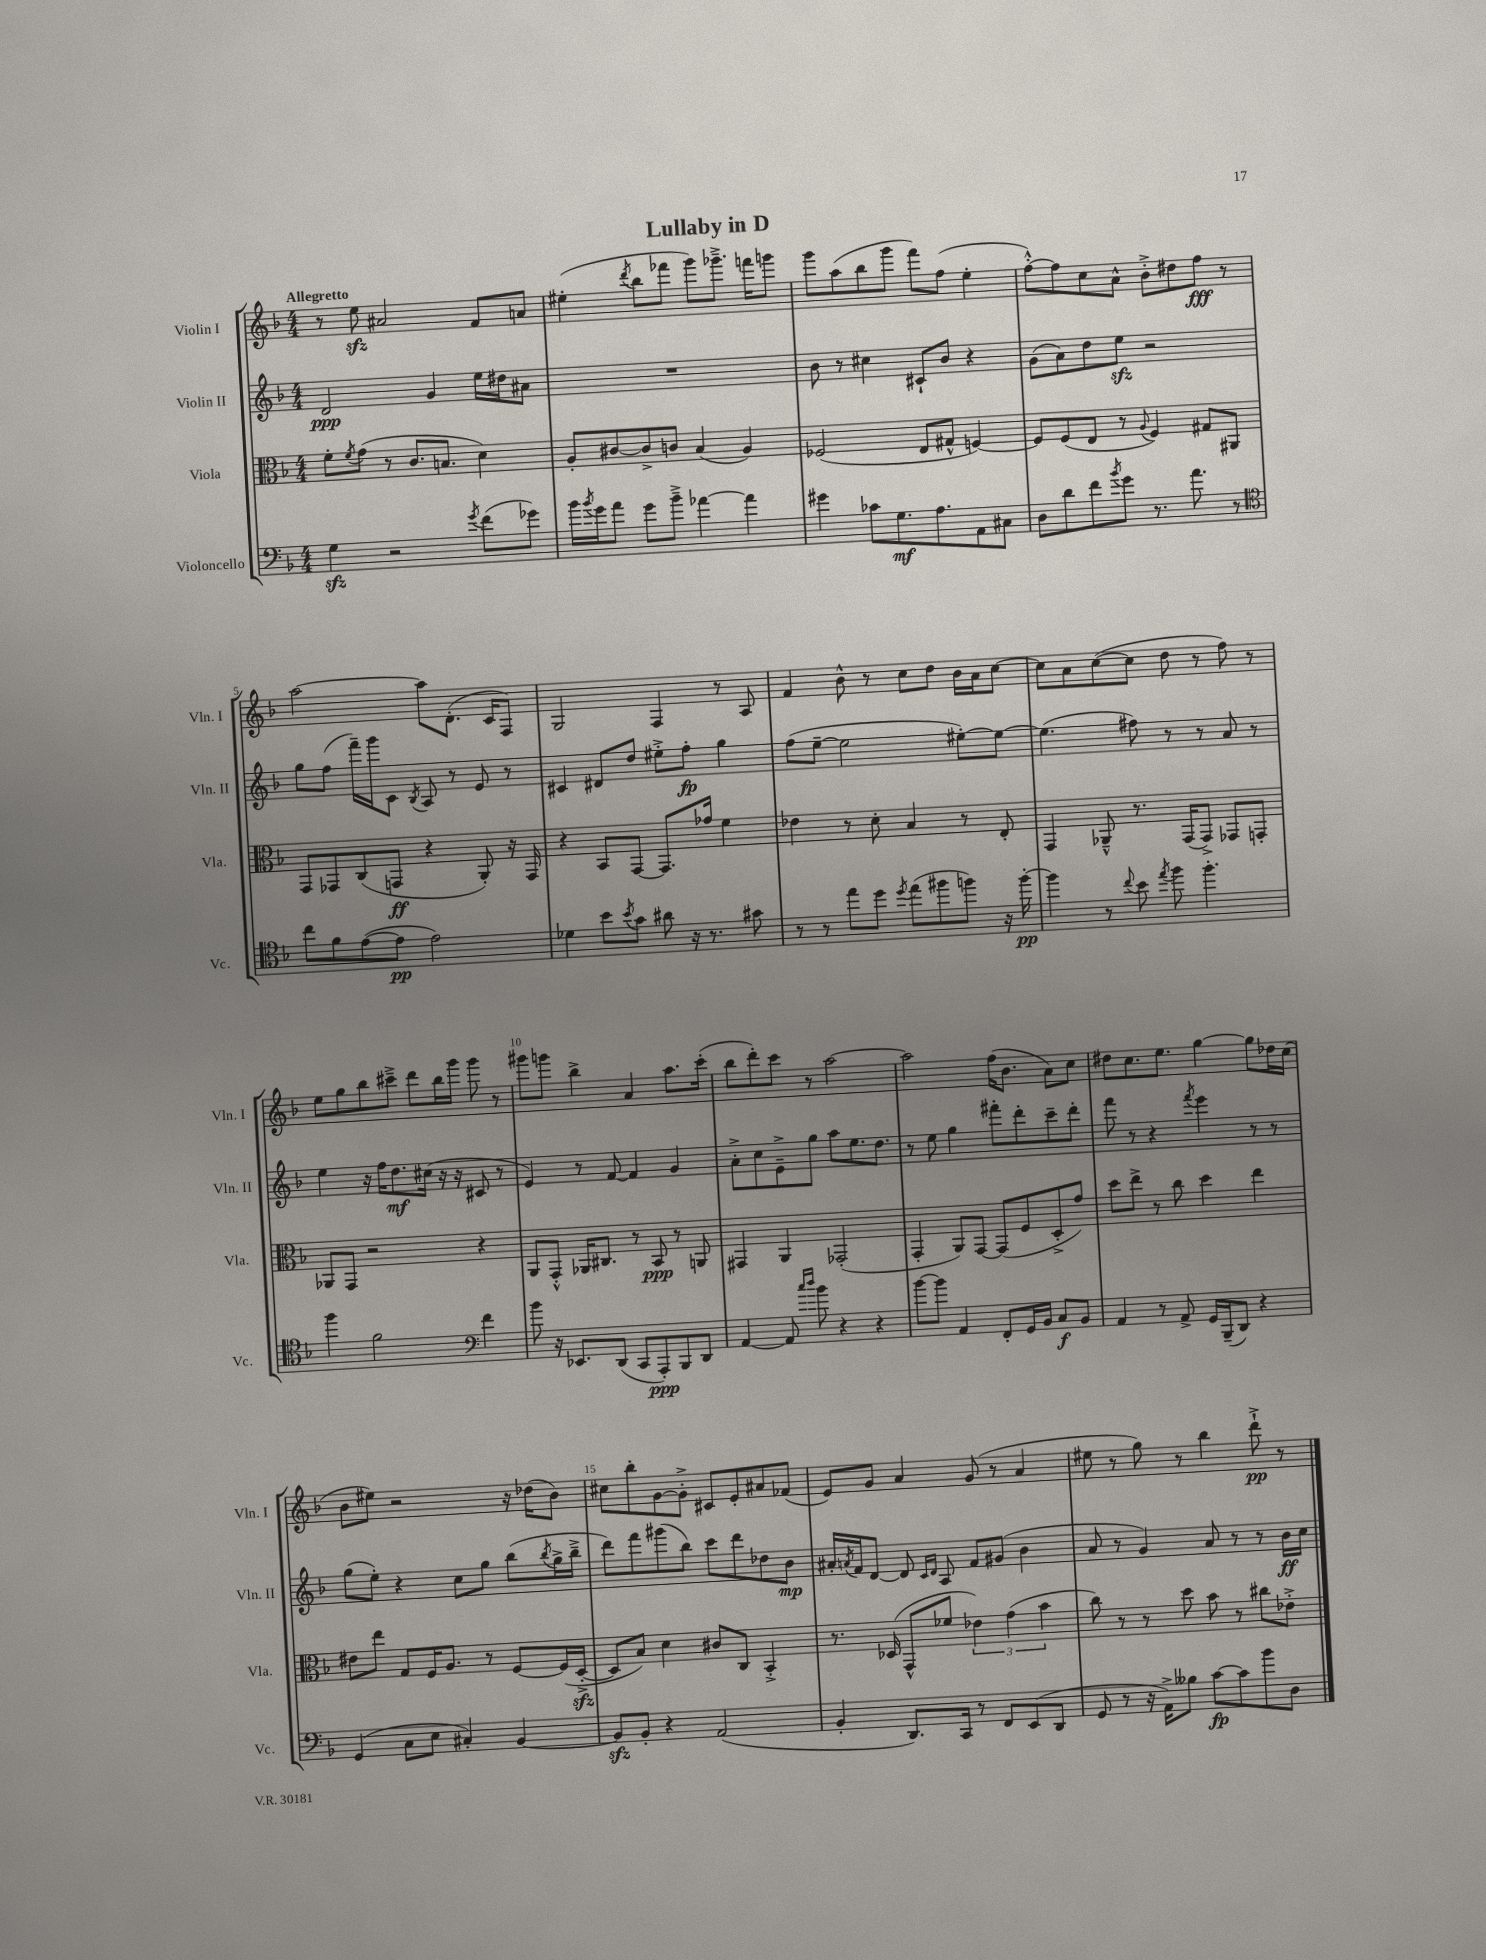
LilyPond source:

\header { title = "Lullaby in D" }
<<
\new StaffGroup <<
\new Staff = "s0" \with { instrumentName = "Violin I" shortInstrumentName = "Vln. I" } {
    \clef treble \key f \major \numericTimeSignature \time 4/4 \tempo "Allegretto"
    r8 e''8\sfz ais'2 f'8 a'8 |
    eis''4-.( \acciaccatura { d'''8 } bes''8 fes'''8 g'''8) ges'''8.---> f'''16 g'''8 |
    g'''8 a''8( bes''8 g'''8 f'''8) f''8( e''4-. |
    f''8~-.-^) f''8 c''8 a'8-^ bes'8-.-> dis''8 f''8\fff r8 |
    a''2~ a''8 d'8.-.( c'16 f8) |
    g2 f4 r8 a8 |
    f'4 bes'8-^ r8 c''8 d''8 bes'16 a'16 c''8~ |
    c''8 a'8 c''8~( c''8 d''8 r8 f''8) r8 |
    e''8 g''8 bes''8 cis'''8---> d'''8 bes''16 g'''16 g'''8 r8 |
    gis'''8 g'''8 bes''4-> a'4 a''8. c'''16-.( |
    bes''8 d'''8-.) c'''8 r8 a''2~ |
    a''2 f''16( bes'8. a'8) c''8 |
    dis''8 c''8. e''8. g''4~ g''8 des''16 c''16( |
    bes'8 eis''8) r2 r16 des''16( bes'8) |
    cis''8 bes''8-. g'8~ g'8-.-> cis'8 e'8-. ais'8 fes'8( |
    e'8) g'8 a'4 g'8( r8 a'4 |
    eis''8 r8 g''8) r8 bes''4 d'''8-!->\pp r8 \bar "|." |
}
\new Staff = "s1" \with { instrumentName = "Violin II" shortInstrumentName = "Vln. II" } {
    \clef treble \key f \major \numericTimeSignature \time 4/4
    d'2\ppp g'4 e''16 dis''16 ais'8 |
    R1 |
    bes'8 r8 cis''4 cis'8-! bes'8 r4 |
    g'8( a'8) d''8 e''8\sfz r2 |
    g''8 f''8( f'''16--) g'''16 c'8 \acciaccatura { bes8 } a8 r8 e'8 r8 |
    cis'4 dis'8 d''8 eis''8-.-> f''8-.\fp g''4 |
    f''8( e''8~-- e''2 eis''8~-.) eis''8~ |
    eis''4.( fis''8) r8 r8 a'8 r8 |
    e''4 r16 f''16 d''8.\mf cis''16( r16 r16 cis'8 r8 |
    e'4) r8 f'8~ f'4 g'4 |
    a'8-.-> c''8 e'8---> g''8 a''8 e''8. d''8. |
    r8 e''8 g''4 fis'''8-. d'''8-. c'''8-- d'''8-. |
    f'''8 r8 r4 \acciaccatura { f'''8 } e'''4 r8 r8 |
    g''8( e''8-.) r4 c''8 g''8 bes''8( \acciaccatura { bes''8 } g''16-> bes''16---> |
    d'''8) f'''8 gis'''8( bes''8) c'''8 d'''8 des''8 bes'8\mp |
    ais'16-. \acciaccatura { a'8 } f'16 d'8~ d'8 \grace { c'16 d'16 } a8 f'8 gis'8( bes'4 |
    a'8 r8 g'4) a'8 r8 r8 bes'16\ff c''16 \bar "|." |
}
\new Staff = "s2" \with { instrumentName = "Viola" shortInstrumentName = "Vla." } {
    \clef alto \key f \major \numericTimeSignature \time 4/4
    f'8-. \acciaccatura { f'8 } g'8( r8 c'8. b8. d'4) |
    a8-. cis'8~ cis'8-> c'8 bes4( a4) |
    fes2( e8 gis8-^ f4~) |
    f8 f8( e8 r8 \appoggiatura { a8 } f4) gis8 ais,8 |
    g,8 ges,8 c8( g,8\ff r4 a,8-.) r16 g,16 |
    r4 bes,8 g,8~ g,8. ges'16 f'4 |
    ees'4 r8 d'8-. bes4 r8 e8-. |
    g,4 aes,8---^ r8. g,16( g,8->) ges,8 g,8-. |
    aes,8 g,8 r2 r4 |
    a,8 g,8-.-^ aes,16 cis8. r8 bes,8\ppp r8 a,8 |
    gis,4 a,4 ges,2-.( |
    g,4-. a,8) g,8~ g,8( f8 d8-.-> g'8) |
    d''8 e''8-> r8 c''8 d''4 e''4 |
    eis'8 e''8 g8 f16 a8. r8 f8~ f16( d16~-.->\sfz |
    d8 bes8) d'4 cis'8 c8 bes,4-.-> |
    r8. des16( g,8-^ fes'8 \tuplet 3/2 { ees'4) g'4( bes'4 } |
    c''8) r8 r8 d''8 bes'8 r8 cis''8 ees'8-.-> \bar "|." |
}
\new Staff = "s3" \with { instrumentName = "Violoncello" shortInstrumentName = "Vc." } {
    \clef bass \key f \major \numericTimeSignature \time 4/4
    g4\sfz r2 \acciaccatura { g'8 } f'8( ges'8) |
    bes'16 \acciaccatura { bes'8 } g'16 a'8 g'8 bes'8---> aes'4~ aes'4 |
    gis'4 ces'8 g8.\mf a8. a,8 cis8 |
    d8 d'8 f'8 \acciaccatura { bes'8 } g'8 r8. a'8. r8 |
    \clef tenor c''8 f'8 e'8~( e'8\pp e'2) |
    des'4 bes'8 \acciaccatura { bes'8 } g'8 ais'8 r16 r8. gis'8 |
    r8 r8 e''8 d''8 \acciaccatura { d''8 } e''8( fis''8 f''8) r16 f''16~-.\pp |
    f''4 r8 \appoggiatura { c''8 } bes'8 \acciaccatura { e''8 } f''8 f''4.-. |
    f''4 f'2 \clef bass f'4 |
    bes'8 r16 ees,8. d,8( c,8 a,,8-.\ppp) bes,,8 d,8 |
    a,4~ a,8 \grace { c''16 d''16 } bes'8 r4 r4 |
    bes'8~ bes'8 a,4 f,8-. g,16 bes,16 c8\f bes,8 |
    a,4 r8 a,8-> g,16 bes,,16--( d,8) r4 |
    g,4( c8 e8 cis4-.) bes,4~ |
    bes,8\sfz bes,8-. r4 a,2( |
    bes,4-. d,8.) c,16 r8 f,8 e,8( d,8 |
    g,8 r8 r16 a,16->) beses8 c'8~\fp c'8 bes'8 d8 \bar "|." |
}
>>
>>
\layout { \context { \Score \override BarNumber.break-visibility = ##(#f #t #t) barNumberVisibility = #(every-nth-bar-number-visible 5) } }
